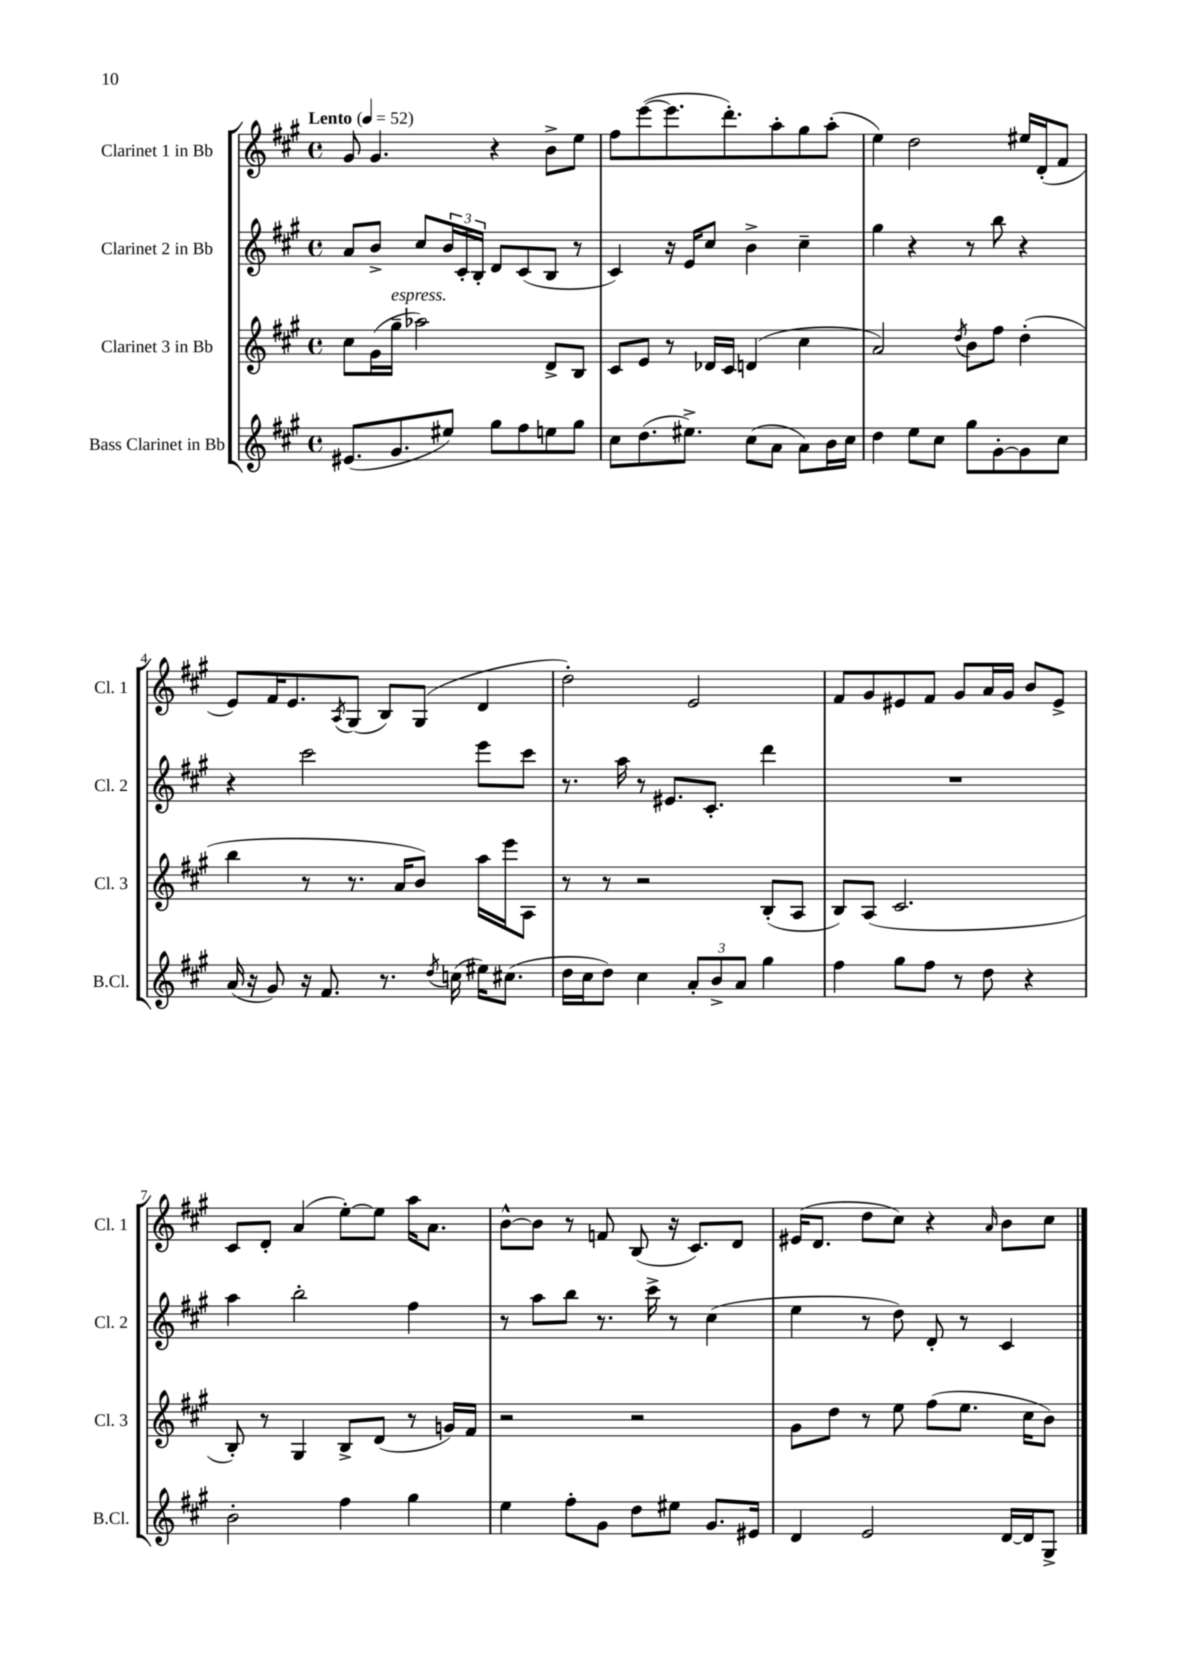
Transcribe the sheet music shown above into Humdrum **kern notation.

**kern	**kern	**kern	**kern
*staff4	*staff3	*staff2	*staff1
*clefG2	*clefG2	*clefG2	*clefG2
*k[f#c#g#]	*k[f#c#g#]	*k[f#c#g#]	*k[f#c#g#]
*M4/4	*M4/4	*M4/4	*M4/4
*met(c)	*met(c)	*met(c)	*met(c)
*MM52	*MM52	*MM52	*MM52
(8.e#/L	8cc#\L	8a/L	8g#/
.	(16g#\L	8b^/J	4.g#/
8.g#/	16gg#~\JJ	.	.
.	2aa-\)	8cc#/L	.
8ee#/J)	.	24b/L	.
.	.	24c#'/	.
.	.	24B'/JJ	.
8gg#\L	.	8d/L	4r
8ff#\	.	(8c#/	.
8ee\	8d^/L	8B/J	8b^\L
8gg#\J	8B/J	8r	8ee\J
=	=	=	=
8cc#\L	8c#/L	4c#/)	8ff#\L
(8.dd\	8e/J	.	([8eee\
.	8r	16r	8.eee\]
8.ee#^\J)	.	16e/LK	.
.	16d-/LL	8cc#/J	.
.	16c#/JJ	.	8.ddd'\)
(8cc#\L	(4d/	4b^\	.
8a\J	.	.	8aa'\
8a\L)	4cc#\	4cc#~\	8gg#\
16b\L	.	.	(8aa'\J
16cc#\JJ	.	.	.
=	=	=	=
4dd\	2a/)	4gg#\	4ee\)
8ee\L	.	4r	2dd\
8cc#\J	.	.	.
.	8qdd/	.	.
8gg#\L	8b\L	8r	.
[8g#'\	8ff#\J	8bb\	.
8g#\]	(4dd'\	4r	16ee#/LL
.	.	.	(16d'/J
8cc#\J	.	.	8f#/J
=	=	=	=
(16a/	4bb\	4r	8e/L)
16r	.	.	.
8g#/)	.	.	16f#/K
.	.	.	8.e/
16r	8r	2ccc#\	.
8.f#/	.	.	.
.	.	.	8qA/
.	8.r	.	(8G#/J
8.r	.	.	8B/L)
.	16a/LK	.	.
.	8b/J)	.	(8G#/J
8qdd/	.	.	.
(16cc\	.	.	.
16ee#\LK)	16aa\LL	8eee\L	4d/
(8.cc#\J	16eee\J	.	.
.	8A\J	8ccc#\J	.
=	=	=	=
16dd\LL	8r	8.r	2dd'\)
16cc#\J	.	.	.
8dd\J)	8r	.	.
.	.	16aa\	.
4cc#\	2r	8r	.
.	.	8.e#/L	.
12a'/L	.	.	2e/
.	.	8.c#'/J	.
12b^/	.	.	.
12a/J	.	.	.
4gg#\	(8B'/L	4ddd\	.
.	8A/J	.	.
=	=	=	=
4ff#\	8B/L)	1r	8f#/L
.	(8A/J	.	8g#/
8gg#\L	2.c#/	.	8e#/
8ff#\J	.	.	8f#/J
8r	.	.	8g#/L
8dd\	.	.	16a/L
.	.	.	16g#/JJ
4r	.	.	8b/L
.	.	.	8e#^/J
=	=	=	=
2b'\	8B'/)	4aa\	8c#/L
.	8r	.	8d'/J
.	4G#/	2bb'\	(4a/
4ff#\	8B^/L	.	[8ee'\L)
.	(8d/J	.	8ee\]J
4gg#\	8r	4ff#\	16aa\LK
.	.	.	8.a\J
.	16g/LL)	.	.
.	16f#/JJ	.	.
=	=	=	=
4ee\	2r	8r	[8b^^\L
.	.	8aa\L	8b\]J
8ff#'\L	.	8bb\J	8r
8g#\J	.	8.r	8f/
8dd\L	2r	.	(8B/
.	.	16ccc#^\	.
8ee#\J	.	8r	16r
.	.	.	8.c#/L)
8.g#/L	.	(4cc#\	.
.	.	.	8d/J
16e#/Jk	.	.	.
=	=	=	=
4d/	8g#\L	4ee\	(16e#/LK
.	.	.	8.d/J
.	8dd\J	.	.
2e/	8r	8r	8dd\L
.	8ee\	8dd\)	8cc#\J)
.	(8ff#\L	8d'/	4r
.	8.ee\J	8r	.
.	.	.	16qqa/
[16d/LL	.	4c#/	8b\L
16d/]J	16cc#\LK	.	.
8G#^/J	8b\J)	.	8cc#\J
==	==	==	==
*-	*-	*-	*-
